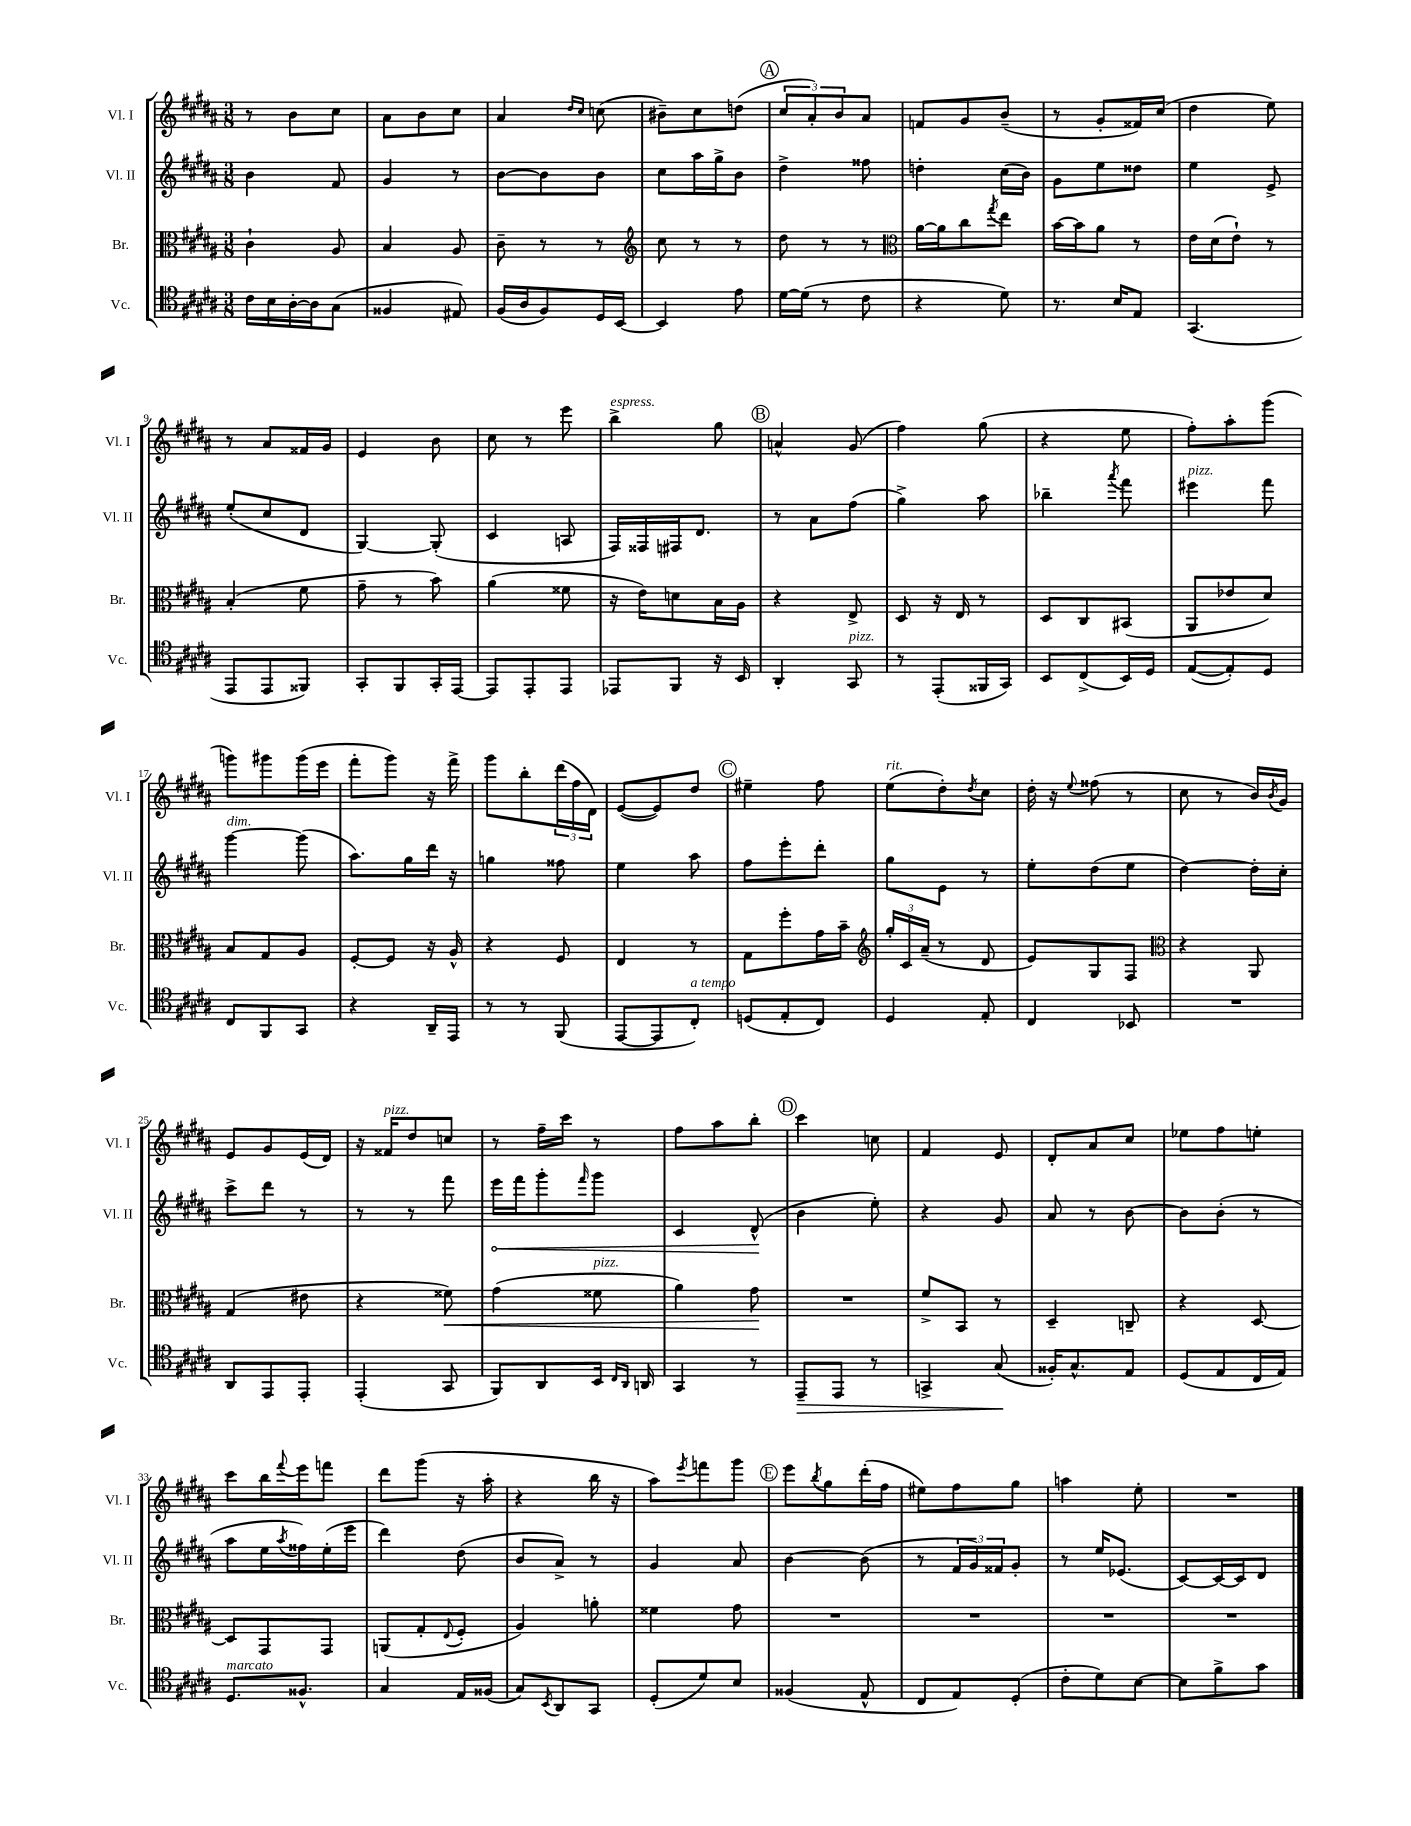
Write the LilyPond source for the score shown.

<<
\new StaffGroup <<
\new Staff = "s0" \with { instrumentName = "Vl. I" shortInstrumentName = "Vl. I" } {
    \clef treble \key b \major \numericTimeSignature \time 3/8
    r8 b'8 cis''8 |
    ais'8 b'8 cis''8 |
    ais'4 \grace { dis''16 cis''16 } c''8( |
    bis'8--) cis''8 d''8( |
    \mark \markup { \circle "A" } \tuplet 3/2 { cis''8 ais'8-.) b'8 } ais'8 |
    f'8 gis'8 b'8--( |
    r8 gis'8-. fisis'16) cis''16( |
    dis''4 e''8) |
    r8 ais'8 fisis'16 gis'16 |
    e'4 b'8 |
    cis''8 r8 e'''8 |
    b''4->^\markup { \italic "espress." } gis''8 |
    \mark \markup { \circle "B" } a'4-^ gis'8( |
    fis''4) gis''8( |
    r4 e''8 |
    fis''8-.) ais''8-. gis'''8( |
    g'''8) gis'''8 gis'''16( e'''16 |
    fis'''8-. gis'''8) r16 fis'''16-> |
    gis'''8 b''8-. \tuplet 3/2 { dis'''16( fis''16 dis'16) } |
    e'8~( e'8) dis''8 |
    \mark \markup { \circle "C" } eis''4-- fis''8 |
    e''8^\markup { \italic "rit." }( dis''8-.) \acciaccatura { dis''8 } cis''8 |
    dis''16-. r16 \appoggiatura { e''8 } fisis''8( r8 |
    cis''8 r8 b'16) \acciaccatura { b'8 } gis'16 |
    e'8 gis'8 e'16( dis'16) |
    r16 fisis'16^\markup { \italic "pizz." } dis''8 c''8 |
    r8 fis''16-- cis'''16 r8 |
    fis''8 ais''8 b''8-. |
    \mark \markup { \circle "D" } cis'''4 c''8 |
    fis'4 e'8 |
    dis'8-. ais'8 cis''8 |
    ees''8 fis''8 e''8-. |
    cis'''8 b''16 \appoggiatura { fis'''8 } e'''16 f'''8 |
    dis'''8 gis'''8( r16 ais''16-. |
    r4 b''16 r16 |
    ais''8) \acciaccatura { e'''8 } f'''8 gis'''8 |
    \mark \markup { \circle "E" } e'''8 \acciaccatura { b''8 } gis''8 dis'''16-.( fis''16 |
    eis''8) fis''8 gis''8 |
    a''4 e''8-. |
    R4. \bar "|." |
}
\new Staff = "s1" \with { instrumentName = "Vl. II" shortInstrumentName = "Vl. II" } {
    \clef treble \key b \major \numericTimeSignature \time 3/8
    b'4 fis'8 |
    gis'4 r8 |
    b'8~ b'8 b'8 |
    cis''8 ais''16 gis''16-> b'8 |
    \mark \markup { \circle "A" } dis''4-> fisis''8 |
    d''4-. cis''16( b'16) |
    gis'8 e''8 disis''8 |
    e''4 e'8-> |
    e''8-.( cis''8 dis'8 |
    gis4~) gis8-.( |
    cis'4 a8 |
    fis16) fisis16 fis16 dis'8. |
    \mark \markup { \circle "B" } r8 ais'8 fis''8( |
    gis''4->) ais''8 |
    bes''4-- \acciaccatura { ais'''8 } fis'''8 |
    eis'''4^\markup { \italic "pizz." } fis'''8 |
    gis'''4~^\markup { \italic "dim." } gis'''8( |
    ais''8.) gis''16 dis'''16 r16 |
    g''4 fisis''8 |
    e''4 ais''8 |
    \mark \markup { \circle "C" } fis''8 e'''8-. dis'''8-. |
    gis''8 e'8 r8 |
    e''8-. dis''8( e''8 |
    dis''4~) dis''16-. cis''16-. |
    cis'''8-> dis'''8 r8 |
    r8 r8 fis'''8 |
    \once \override Hairpin.circled-tip = ##t e'''16\< fis'''16 gis'''8-. \grace { fis'''16 } gis'''8 |
    cis'4 dis'8-^\!( |
    \mark \markup { \circle "D" } b'4 e''8-.) |
    r4 gis'8 |
    ais'8 r8 b'8~ |
    b'8 b'8-.( r8 |
    ais''8 e''16 \acciaccatura { ais''8 } fisis''16) e''16-.( e'''16 |
    dis'''4) dis''8( |
    b'8 ais'8->) r8 |
    gis'4 ais'8 |
    \mark \markup { \circle "E" } b'4~ b'8( |
    r8 \tuplet 3/2 { fis'16 gis'16) fisis'16 } gis'8-. |
    r8 e''16 ees'8.( |
    cis'8~) cis'16~ cis'16 dis'8 \bar "|." |
}
\new Staff = "s2" \with { instrumentName = "Br." shortInstrumentName = "Br." } {
    \clef alto \key b \major \numericTimeSignature \time 3/8
    cis'4-! ais8 |
    b4 ais8 |
    cis'8-- r8 r8 |
    \clef treble cis''8 r8 r8 |
    \mark \markup { \circle "A" } dis''8 r8 r8 |
    \clef alto ais'16~ ais'16 cis''8 \acciaccatura { gis''8 } e''8 |
    b'16~ b'16 ais'8 r8 |
    e'16 dis'16( e'8-!) r8 |
    b4-.( fis'8 |
    gis'8-- r8 b'8) |
    ais'4( fisis'8 |
    r16 e'16) d'8 b16 ais16 |
    \mark \markup { \circle "B" } r4 e8-> |
    dis8 r16 e16 r8 |
    dis8 cis8 bis,8( |
    ais,8 ees'8 dis'8) |
    b8 gis8 ais8 |
    fis8~-. fis8 r16 ais16-^ |
    r4 fis8 |
    e4 r8 |
    \mark \markup { \circle "C" } gis8 fis''8-. gis'16 b'16-- |
    \clef treble \tuplet 3/2 { gis''16-. cis'16 ais'16--( } r8 dis'8 |
    e'8) gis8 fis8 |
    \clef alto r4 ais,8 |
    gis4( eis'8 |
    r4 fisis'8\<) |
    gis'4( fisis'8^\markup { \italic "pizz." } |
    ais'4) gis'8\! |
    \mark \markup { \circle "D" } R4. |
    fis'8-> b,8 r8 |
    dis4-- c8-- |
    r4 dis8~ |
    dis8 gis,8 gis,8 |
    a,8( gis8-. \appoggiatura { e8 } fis8-. |
    ais4) a'8-. |
    fisis'4 gis'8 |
    \mark \markup { \circle "E" } R4. |
    R4. |
    R4. |
    R4. \bar "|." |
}
\new Staff = "s3" \with { instrumentName = "Vc." shortInstrumentName = "Vc." } {
    \clef tenor \key b \major \numericTimeSignature \time 3/8
    cis'16 b16 ais16~-. ais16 gis8( |
    fisis4 eis8) |
    fis16( ais16 fis8) dis16 b,16~ |
    b,4 e'8 |
    \mark \markup { \circle "A" } dis'16~ dis'16( r8 cis'8 |
    r4 dis'8) |
    r8. b16 e8 |
    gis,4.( |
    e,8 e,8 fisis,8) |
    gis,8-. fis,8 gis,16-. e,16~ |
    e,8 e,8-. e,8 |
    ees,8 fis,8 r16 b,16 |
    \mark \markup { \circle "B" } ais,4-. gis,8^\markup { \italic "pizz." } |
    r8 e,8-.( fisis,16 gis,16) |
    b,8 cis8->( b,16) dis16 |
    e8~( e8-.) dis8 |
    cis8 fis,8 gis,8 |
    r4 ais,16-- e,16 |
    r8 r8 fis,8( |
    e,8~ e,8 cis8-.^\markup { \italic "a tempo" }) |
    \mark \markup { \circle "C" } d8( e8-. cis8) |
    dis4 e8-. |
    cis4 bes,8 |
    R4. |
    ais,8 e,8 e,8-. |
    e,4-.( gis,8 |
    fis,8) ais,8 b,16 \grace { cis16 ais,16 } a,16 |
    gis,4 r8 |
    \mark \markup { \circle "D" } e,8--\> e,8 r8 |
    g,4-> gis8\!( |
    fisis16-.) gis8.-^ e8 |
    dis8( e8 cis16 e16) |
    dis8.^\markup { \italic "marcato" } fisis8.-^ |
    gis4 e16 fisis16( |
    gis8) \acciaccatura { b,8 } ais,8 gis,8 |
    dis8-.( dis'8) b8 |
    \mark \markup { \circle "E" } fisis4( e8-^ |
    cis8 e8) dis8-.( |
    cis'8-. dis'8) b8~ |
    b8 fis'8-> gis'8 \bar "|." |
}
>>
>>
